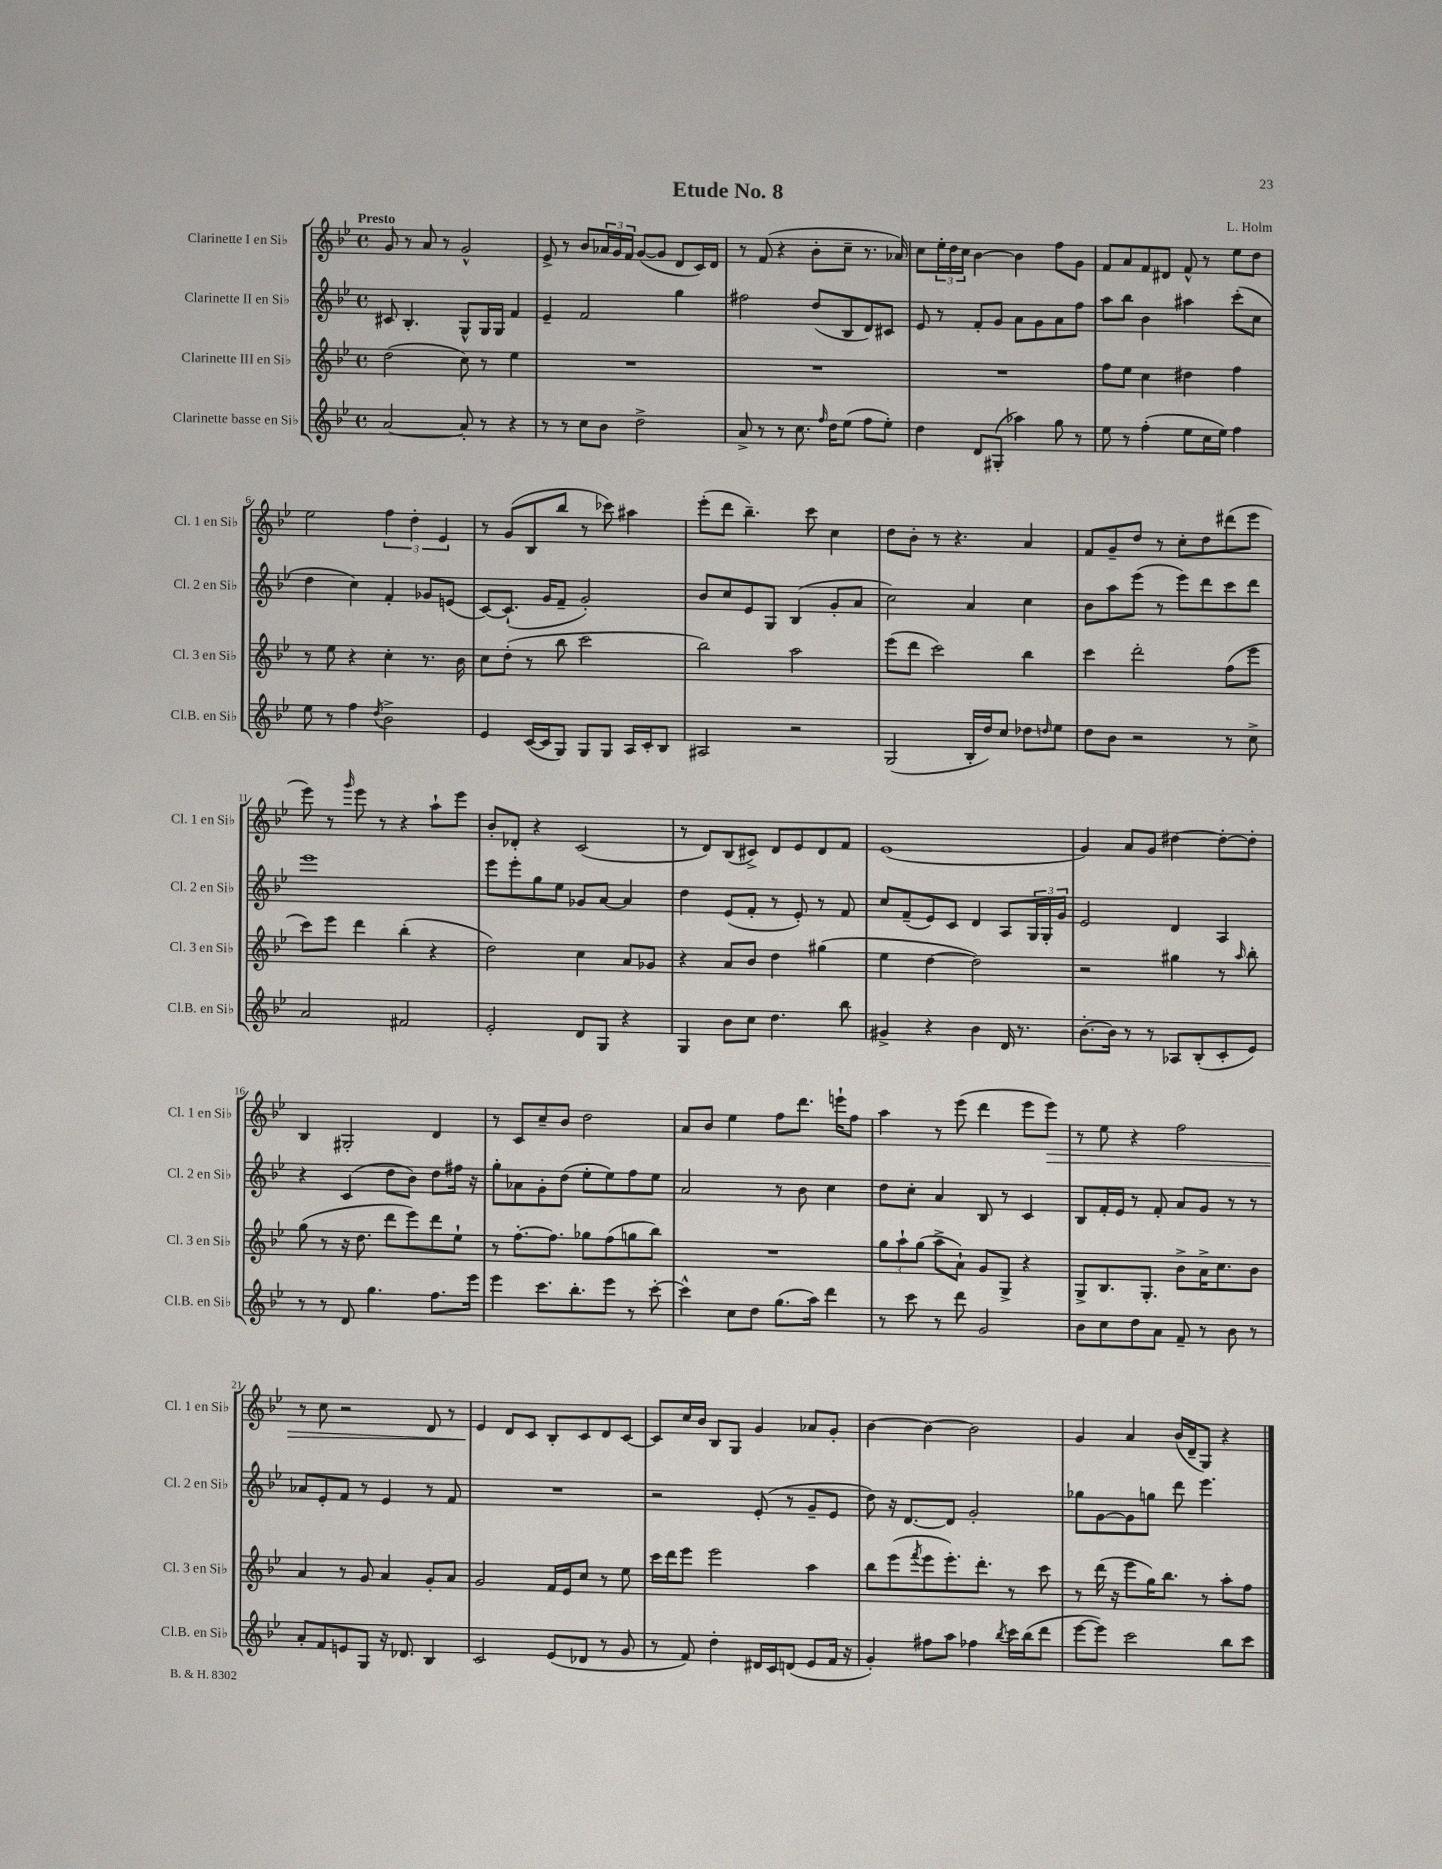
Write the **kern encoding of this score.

**kern	**kern	**kern	**kern	**dynam
*part4	*part3	*part2	*part1	*part1
*staff4	*staff3	*staff2	*staff1	*staff1
*I"Clarinette basse en Si♭	*I"Clarinette III en Si♭	*I"Clarinette II en Si♭	*I"Clarinette I en Si♭	*
*I'Cl.B. en Si♭	*I'Cl. 3 en Si♭	*I'Cl. 2 en Si♭	*I'Cl. 1 en Si♭	*
*clefG2	*clefG2	*clefG2	*clefG2	*
*k[b-e-]	*k[b-e-]	*k[b-e-]	*k[b-e-]	*
*M4/4	*M4/4	*M4/4	*M4/4	*
*met(c)	*met(c)	*met(c)	*met(c)	*
=1	=1	=1	=1	=1
!	!	!	!LO:TX:a:B:t=Presto	!
[2a/	(2dd\	8c#X/	8g/	.
.	.	4.B-'/	8r	.
.	.	.	8a/	.
.	.	.	8r	.
8a'/]	8cc\)	8G^^/L	2g^^/	.
8r	8r	16G/L	.	.
.	.	16G/JJ	.	.
4r	4ee-\	4f/	.	.
=2	=2	=2	=2	=2
8r	1r	4e-~/	8e-^/	.
8r	.	.	8r	.
8cc\L	.	2f/	8b-/L	.
8b-\J	.	.	24a-X/L	.
.	.	.	24g/	.
.	.	.	24f/JJ	.
2dd^\	.	.	([8g/L	.
.	.	.	8g/J]	.
.	.	4gg\	8d/L	.
.	.	.	16c/L)	.
.	.	.	16d/JJ	.
=3	=3	=3	=3	=3
8a^/	1r	2ff#X\	8r	.
8r	.	.	(8f/	.
8r	.	.	4r	.
8.cc\	.	.	.	.
.	.	(8dd/L	8b-'\L	.
16qqff/	.	.	.	.
16dd\KL	.	.	.	.
(8ee-\J	.	8B-/	8cc~\J	.
8ff\L	.	8d/)	8.r	.
8ee-'\J)	.	8c#X/J	.	.
.	.	.	16a-X/)	.
=4	=4	=4	=4	=4
4dd\	1r	8e-/	8cc\L	.
.	.	8r	24ee-'\L	.
.	.	.	24dd\	.
.	.	.	24cc\JJ	.
8d/L	.	8f'/L	[4b-\	.
(8G#X'/J	.	8g/J	.	.
4aa-X\)	.	8a\L	4b-\]	.
.	.	8g\	.	.
8gg\	.	8a\	8ff\L	.
8r	.	8ff\J	8g\J	.
=5	=5	=5	=5	=5
8ee-\	8ff\L	8aa\L	8f/L	.
8r	8ee-\J	8bb-\J	8a/	.
(4ff'\	4cc\	4b-\	8f/	.
.	.	.	8d#X/J	.
8ee-\L	4dd#X\	4aa#X\	8f^^/	.
16cc\L	.	.	8r	.
16ee-\JJ)	.	.	.	.
4ff\	4ff\	(8ccc'\L	8ee-\L	.
.	.	8cc\J	8dd\J	.
!!LO:LB:g=z
=6	=6	=6	=6	=6
8ee-\	8r	4dd\	2ee-\	.
8r	8ee-\	.	.	.
4ff\	4r	4cc\)	.	.
8qdd/	.	.	.	.
2b-^\	4cc'\	4f'/	6ff\	.
.	.	.	6dd'\	.
.	8.r	8g-X/L	.	.
.	.	.	6e-/	.
.	.	(8en/J	.	.
.	16b-\	.	.	.
=7	=7	=7	=7	=7
4e-/	8cc\L	[8c/L)	8r	.
.	(8dd'\J	(8.c`/J]	(8g/L	.
([16c/LL	8r	.	8B-/	.
16c/J]	.	16g/KL	.	.
8G/J)	8bb-\	8f~/J	8bb-/J	.
8G/L	2ccc\	2g'/)	8r	.
8G/J	.	.	8ccc-X\)	.
16A/LL	.	.	4aa#X\	.
16c'/J	.	.	.	.
8B-/J	.	.	.	.
=8	=8	=8	=8	=8
2A#X/	2bb-\)	8b-/L	(8eee-'\L	.
.	.	8cc/	8ddd\J	.
.	.	8e-/	4.bb-~\)	.
.	.	8G/J	.	.
2r	2aa\	(4B-/	.	.
.	.	.	8ccc\	.
.	.	8g'/L	4cc\	.
.	.	8a/J	.	.
=9	=9	=9	=9	=9
(2G/	(8eee-\L	2cc\)	8dd\L	.
.	8ddd\J	.	8b-'\J	.
.	2ccc\)	.	8r	.
.	.	.	4.r	.
16B-'/LL	.	4a/	.	.
16dd/J)	.	.	.	.
8cc/J	.	.	.	.
8dd-X\L	4bb-\	4cc\	4a/	.
16qqddn/	.	.	.	.
8ee-\J	.	.	.	.
=10	=10	=10	=10	=10
8dd\L	4ccc\	8b-\L	8f/L	.
8b-\J	.	8aa\	8g~/	.
2r	2ddd'\	(8eee-\J	8dd/J	.
.	.	8r	8r	.
.	.	8eee-\L)	8cc'\L	.
.	.	8ddd\	8dd\	.
8r	(8ff\L	8ccc\	(8ddd#X\	.
8cc^\	8eee-\J	8ddd\J	8eee-\J	.
!!LO:LB:g=z
=11	=11	=11	=11	=11
2a/	8ccc\L)	1eee-	8eee-\)	.
.	8eee-\J	.	8r	.
.	.	.	16qqggg/	.
.	4ddd\	.	8eee-\	.
.	.	.	8r	.
2f#X/	(4bb-'\	.	4r	.
.	4r	.	8aa`\L	.
.	.	.	8eee-\J	.
=12	=12	=12	=12	=12
2e-'/	2dd\)	8eee-\L	8b-'/L	.
.	.	8eee-'\	8d-X'/J	.
.	.	8gg\	4r	.
.	.	8ee-\J	.	.
8d/L	4cc\	8g-X/L	(2c/	.
8G/J	.	[8a/J	.	.
4r	8a/L	4a/]	.	.
.	8g-X/J	.	.	.
=13	=13	=13	=13	=13
4G/	4r	4dd\	8r	.
.	.	.	8d/L)	.
8b-\L	8a/L	(8e-/L	(8B-/	.
8cc\J	8b-/J	8f'/J	8c#X^/J)	.
4.dd\	4dd\	8r	8d/L	.
.	.	8e-'/)	8e-/	.
.	(4gg#X\	8r	8d/	.
8bb-\	.	8f/	8f/J	.
=14	=14	=14	=14	=14
4g#X^/	4ee-\	8cc/L	(1e-	.
.	.	(8f~/	.	.
4r	[4dd\	8e-/)	.	.
.	.	8c/J	.	.
4b-\	2dd\])	4d/	.	.
16d/	.	8A/L	.	.
8.r	.	.	.	.
.	.	24G/L	.	.
.	.	24G'/	.	.
.	.	24g/JJ	.	.
=15	=15	=15	=15	=15
[8.b-'\L	2r	2e-/	4g/)	.
16b-\Jk]	.	.	.	.
8r	.	.	8a/L	.
8r	.	.	8g/J	.
8A-X/L	4gg#X\	4d/	[4dd#X\	.
(8B-'/	.	.	.	.
8c'/	8r	4A/	8dd#'\L_	.
.	16qqaa/	.	.	.
8e-/J)	8bb-'\	.	8dd#'\J]	.
!!LO:LB:g=z
=16	=16	=16	=16	=16
8r	(8gg\	4r	4B-/	.
8r	8r	.	.	.
8d/	16r	(4c/	2G#X'/	.
.	8.dd\	.	.	.
4.gg\	.	.	.	.
.	8ddd\L	8dd\L	.	.
.	8eee-\)	8b-\J)	.	.
8.ff\L	8ddd\	8dd\L	4d/	.
.	8ee-`\J	16ff#X\Jk	.	.
16eee-\Jk	.	16r	.	.
=17	=17	=17	=17	=17
4eee-\	8r	8gg'\L	8r	.
.	[8.ff'\L	8a-X\	8c/L	.
8.ccc\L	.	8g'\	8cc~/	.
.	8.ff\J]	.	.	.
.	.	(8dd\J	8b-/J	.
8.bb-'\	.	.	.	.
.	8gg-X\L	8ee-'\L	2dd\	.
8eee-\J	(8ff\	8ee-\)	.	.
8r	8ggn\	8ff\	.	.
[8ccc'\	8bb-\J)	8ee-\J	.	.
=18	=18	=18	=18	=18
4ccc^^\]	1r	2a/	8a/L	.
.	.	.	8b-/J	.
8cc\L	.	.	4ee-\	.
8dd\J	.	.	.	.
(8.gg\L	.	8r	8ff\L	.
.	.	8b-\	8.ddd\J	.
16aa\Jk)	.	.	.	.
4ddd\	.	4cc\	.	.
.	.	.	16eeen`\KL	.
.	.	.	8ff\J	.
=19	=19	=19	=19	=19
8r	12gg\L	8dd\L	4aa\	.
.	12aa`\	.	.	.
8ccc\	.	8cc'\J	.	.
.	(12gg\J	.	.	.
8r	8aa^\L	4a/	8r	.
8ddd\	8a`\J)	.	(8eee-\	.
2g/	8g/L	8B-/	4ddd\	.
.	8G^/J	8r	.	.
.	4r	4c/	8eee-\L	.
!	!	!	!	!LO:HP:b
.	.	.	8eee-\J)	>
=20	=20	=20	=20	=20
8b-\L	8G^/L	8B-/L	8r	.
8cc\	8.B-/	16f'/L	8ee-\	.
.	.	16e-/JJ	.	.
8dd\	.	8r	4r	.
.	8.G'/J	.	.	.
8a\J	.	8f'/	.	.
8f~/	8b-^\L	8a/L	2ff\	.
8r	16a^\K	8g/J	.	.
.	8.cc\	.	.	.
8b-\	.	8r	.	.
8r	8b-\J	8r	.	.
!!LO:LB:g=z
=21	=21	=21	=21	=21
8a'/L	4a/	8a-X/L	8r	.
8f/	.	8e-'/	8cc\	.
8en/	8r	8f/J	2r	.
8G/J	8g/	8r	.	.
16r	4a/	4e-/	.	.
8.d-X/	.	.	.	.
4B-/	8g'/L	8r	8d/	.
.	8a/J	8f/	8r	.
=22	=22	=22	=22	=22
2c/	2g/	1r	4e-/	.
.	.	.	8d/L	]
.	.	.	8c/J	.
(8e-/L	16f/LL	.	8B-'/L	.
.	16e-/J	.	.	.
8d-X/J	8cc/J	.	8c/	.
8r	8r	.	8d/	.
8g/	8ee-\	.	[8c/J	.
=23	=23	=23	=23	=23
8r	16ccc\LL	2r	8c/L]	.
.	16ddd\J	.	.	.
8f/)	8eee-\J	.	16cc/L	.
.	.	.	16b-/JJ	.
4dd'\	2eee-\	.	8B-/L	.
.	.	.	8G/J	.
16d#X/LL	.	(8e-'/	4g/	.
16c/J	.	.	.	.
(8dn/J	.	8r	.	.
8e-/L	4aa\	8g~/L	8a-X/L	.
16f/Jk	.	8e-/J	8g'/J	.
16r	.	.	.	.
=24	=24	=24	=24	=24
4g'/)	8bb-\L	8dd\)	[4b-\	.
.	(8eee-\	16r	.	.
.	.	[8.d/L	.	.
.	8qfff/	.	.	.
8ff#X\L	8eee-\	.	4b-\_	.
8aa\J	8.eee-'\)	8d/J]	.	.
4ff-X\	.	2g'/	2b-\]	.
.	8.ddd'\J	.	.	.
8qbb-/	.	.	.	.
16ccc\LL	8r	.	.	.
(16bb-\J	.	.	.	.
8ddd\J	8ccc\	.	.	.
=25	=25	=25	=25	=25
[8eee-\L	8r	8gg-X\L	4g/	.
8eee-\J])	(16ddd\	[8g\	.	.
.	16r	.	.	.
2ccc\	8eee-\L	8g\]	4a/	.
.	16gg\K)	8ggn\J	.	.
.	8.bb-\J	.	.	.
.	.	8ddd\	(16b-/LL	.
.	.	.	16d~/J	.
.	8r	4.eee-\	8G/J)	.
8bb-\L	8aa'\L	.	4r	.
8ccc\J	8ff\J	.	.	.
==	==	==	==	==
*-	*-	*-	*-	*-
